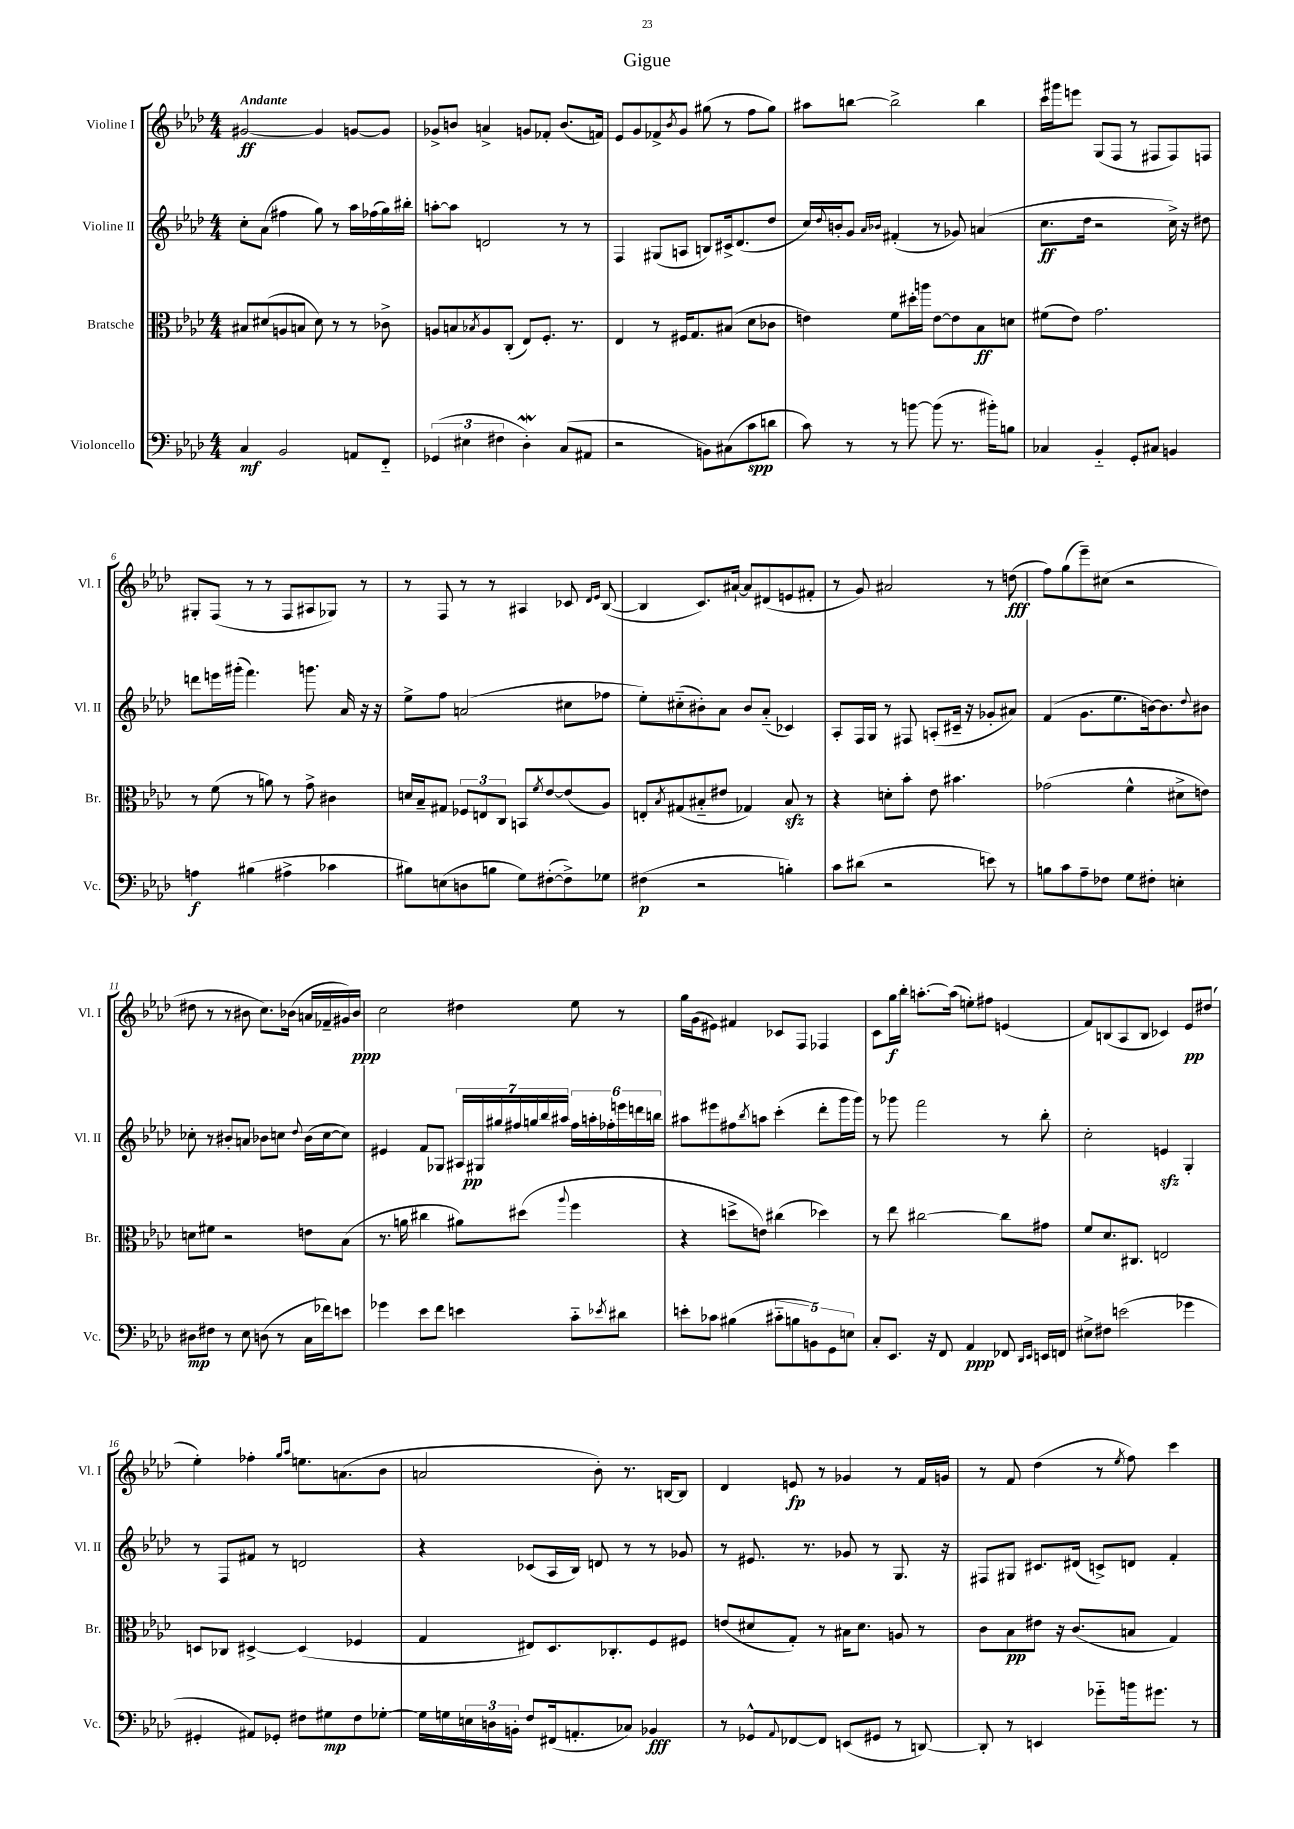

**kern	**kern	**kern	**kern
*staff4	*staff3	*staff2	*staff1
*clefF4	*clefC3	*clefG2	*clefG2
*k[b-e-a-d-]	*k[b-e-a-d-]	*k[b-e-a-d-]	*k[b-e-a-d-]
*M4/4	*M4/4	*M4/4	*M4/4
4C	8B#	8cc'	[2g#
.	(8d#	(8a-	.
2BB-	8A	4ff#	.
.	8B	.	.
.	8d#)	8gg)	4g#]
.	8r	8r	.
8AA	8r	16aa-	[8g
.	.	(16ff-	.
8FF'~	8c-^	16gg)	8g]
.	.	16bb#'	.
=	=	=	=
(6GG-	8A	[8aa'	8g-^
.	8B	8aa]	8b
6E#	.	.	.
.	8qB-	.	.
.	8A	2d	4a^
6F#	.	.	.
.	(8C'	.	.
4D-')	8E-)	.	8g
.	8.F'	.	8f-'
(8C	.	8r	(8.b
.	8.r	.	.
8AA#	.	8r	.
.	.	.	16f)
=	=	=	=
2r	4E-	4F	8e-
.	.	.	8g
.	8r	(8G#	8f-^
.	.	.	8qb-
.	16F#	8A	8g
.	8.G	.	.
8BB)	.	8B)	(8gg#
(8C#	(8B#	16c#^	8r
.	.	(8.d-	.
8c	8d-	.	8ff
8d	8c-	8dd-	8gg#)
=	=	=	=
8c)	4e)	16cc)	8aa#
.	.	8qqdd-	.
.	.	16b'	.
8r	.	8g	[8bb
.	.	16qqa-	.
.	.	16qqb-	.
8r	8f	(4f#'	2bb^]
[8b	16dd#'	.	.
.	16aa	.	.
(8b]	[8e	8r	.
8.r	8e]	8g-)	.
.	8B-	(4a	4bb
16b#')	.	.	.
8B	8d	.	.
=	=	=	=
4C-	(8f#	8.cc	16ccc
.	.	.	16ggg#
.	8e-)	.	8eee
.	.	16dd-	.
4BB-'~	2.g	2r	(8G
.	.	.	8F
8GG'	.	.	8r
8C#	.	.	8F#
4BB	.	16cc^)	8F#)
.	.	16r	.
.	.	8dd#	8F
=	=	=	=
4A	8r	8ddd	8G#'
.	(8f	16eee	(8F
.	.	(16ggg#'	.
(4B#	8r	4.fff)	8r
.	8a)	.	8r
4A#^	8r	.	8F
.	8g^	8.ggg	8A#
4c-	4c#	.	8G-)
.	.	16a-	.
.	.	16r	8r
.	.	16r	.
=	=	=	=
8B#)	16d	8ee-^	8r
.	16B-~	.	.
(8E	8G#	8ff	8F
8D	12F-	(2a	8r
.	12E	.	.
8B	.	.	8r
.	12C	.	.
8G)	8BB	.	4A#
.	8qf	.	.
([8F#'	[8e-	.	.
8F#^])	(8e-]	8cc#	8c-
.	.	.	16qqd-
.	.	.	16qqe-
8G-	8A-)	8ff-	([8B-
=	=	=	=
(4F#	8E'	8ee-')	4B-]
.	8qB-	.	.
.	(8G#	(8cc#'~	.
2r	8B#'~	8b#')	8.c)
.	8e#	8a-	.
.	.	.	[16a#`
.	4G-)	8b#	8a#]
.	.	(8a-'~	(8d#
4B')	8B#	4c-)	8e
.	8r	.	8f#'
=	=	=	=
8c	4r	8A-'	8r
(8d#	.	16F	8g)
.	.	16G	.
2r	8d'	8r	2a#
.	8b-'	8F#	.
.	8e-	(8A'	.
.	4.b#	16c#~	.
.	.	16r	.
8e)	.	8g-'	8r
8r	.	8a#)	(8dd
=	=	=	=
8B	(2g-	(4f	8ff)
8c	.	.	(8gg
8A-~	.	8.g	8eee-~)
8F-	.	.	(8cc#
.	.	8.ee-	.
8G	4f^^	.	2r
8F#'	.	[16b)	.
.	.	8.b]	.
4E'	8d#^	.	.
.	.	8qqdd-	.
.	8e)	8b#	.
=	=	=	=
8D#	8d	8cc-'	8dd#
8F#	8f#	8r	8r
8r	2r	8b#'	8r
8E-	.	8a	8b#
(8D	.	8b-	8.cc)
8r	.	8cc	.
.	.	.	(16b-
.	.	8qqdd-	.
16C	8e	(16b-	16a
16f-)	.	[16cc	16f-~
8e	(8B-	8cc])	16g#)
.	.	.	16b-
=	=	=	=
4g-	8.r	4e#	2cc
.	16a	.	.
8e-	4cc#	8f	.
8f	.	8G-	.
4e	8a#)	28A#	4dd#
.	.	28G#	.
.	.	28gg#	.
.	.	28ff#	.
.	(8dd#	.	.
.	.	28gg	.
.	.	28bb-	.
.	.	28aa#	.
.	8qqaa-	.	.
8c'~	4ff	24ff#	8ee-
.	.	24aa'	.
.	.	24ff-'	.
8qe-	.	.	.
8d#	.	24eee	8r
.	.	24ddd	.
.	.	24bb	.
=	=	=	=
8e'	4r	8aa#	16gg
.	.	.	(16g
8c-	.	8eee#	8e#)
(4B#	8dd^	8ff#	4f#
.	.	8qbb-	.
.	8e)	8aa	.
10c#'~	(4cc#	(4ccc'	8c-
10B	.	.	.
.	.	.	8F
10BB)	.	.	.
.	4dd-)	8ddd-'	4F-
10GG	.	.	.
.	.	16ggg	.
10E	.	.	.
.	.	16ggg)	.
=	=	=	=
8C'	8r	8r	8c
8.EE-	8ee-	8ggg-	16gg
.	.	.	16bb-'
.	[2cc#	2fff	[8.aa'
16r	.	.	.
8FF	.	.	.
.	.	.	(16aa]
4AA-	.	.	8ee')
.	.	.	8ff#
8FF-	8cc#]	8r	(4e
16qqDD-	.	.	.
16qqEE-	.	.	.
16EE	8g#	8bb-'	.
16FF	.	.	.
=	=	=	=
8E#^	8f	2cc'	8f)
8F#	8.d-	.	(8B
(2e	.	.	8A-
.	8.C#	.	.
.	.	.	8B
.	2E	4e	4c-)
4g-	.	4G'	8e-
.	.	.	(8dd#
=	=	=	=
4GG#'	8D	8r	4ee-')
.	8C-	8F	.
8AA#)	[4D#^	8f#	4ff-'
8GG-'	.	8r	.
.	.	.	16qqgg
.	.	.	16qqaa-
8F#	(4D#]	2d	8.ee
8G#	.	.	.
.	.	.	(8.a
8F#	4F-	.	.
[8G-'	.	.	8b-
=	=	=	=
16G-]	4G	4r	2a
16G	.	.	.
24E	.	.	.
24D	.	.	.
24BB'	.	.	.
8F	8E#)	(8c-	.
(16FF#	8.D-	16A-	.
8.AA'	.	16B-)	.
.	.	8d	8b-')
.	8.C-'	.	.
8C-)	.	8r	8.r
4BB-	8F	8r	.
.	.	.	[16B
.	8F#	8g-	8B]
=	=	=	=
8r	(8e	8r	4d-
8GG-^^	8d#	8.e#	.
8qqAA-	.	.	.
[8FF-	8G')	.	8e
.	.	8.r	.
8FF-]	8r	.	8r
(8EE	16B#	8g-	4g-
.	8.d#	.	.
8GG#	.	8r	.
8r	8A	8.G	8r
[8DD)	8r	.	16f
.	.	16r	16g
=	=	=	=
8DD']	8c	8F#	8r
8r	8B-	8G#	8f
4EE	8e#	8.c#	(4dd-
.	16r	.	.
.	(8.c	(16d#	.
8g-'~	.	8c^)	8r
.	.	.	8qee-
16b	8B	8d	8ff)
8.g#	.	.	.
.	4G)	4f'	4ccc
8r	.	.	.
==	==	==	==
*-	*-	*-	*-
